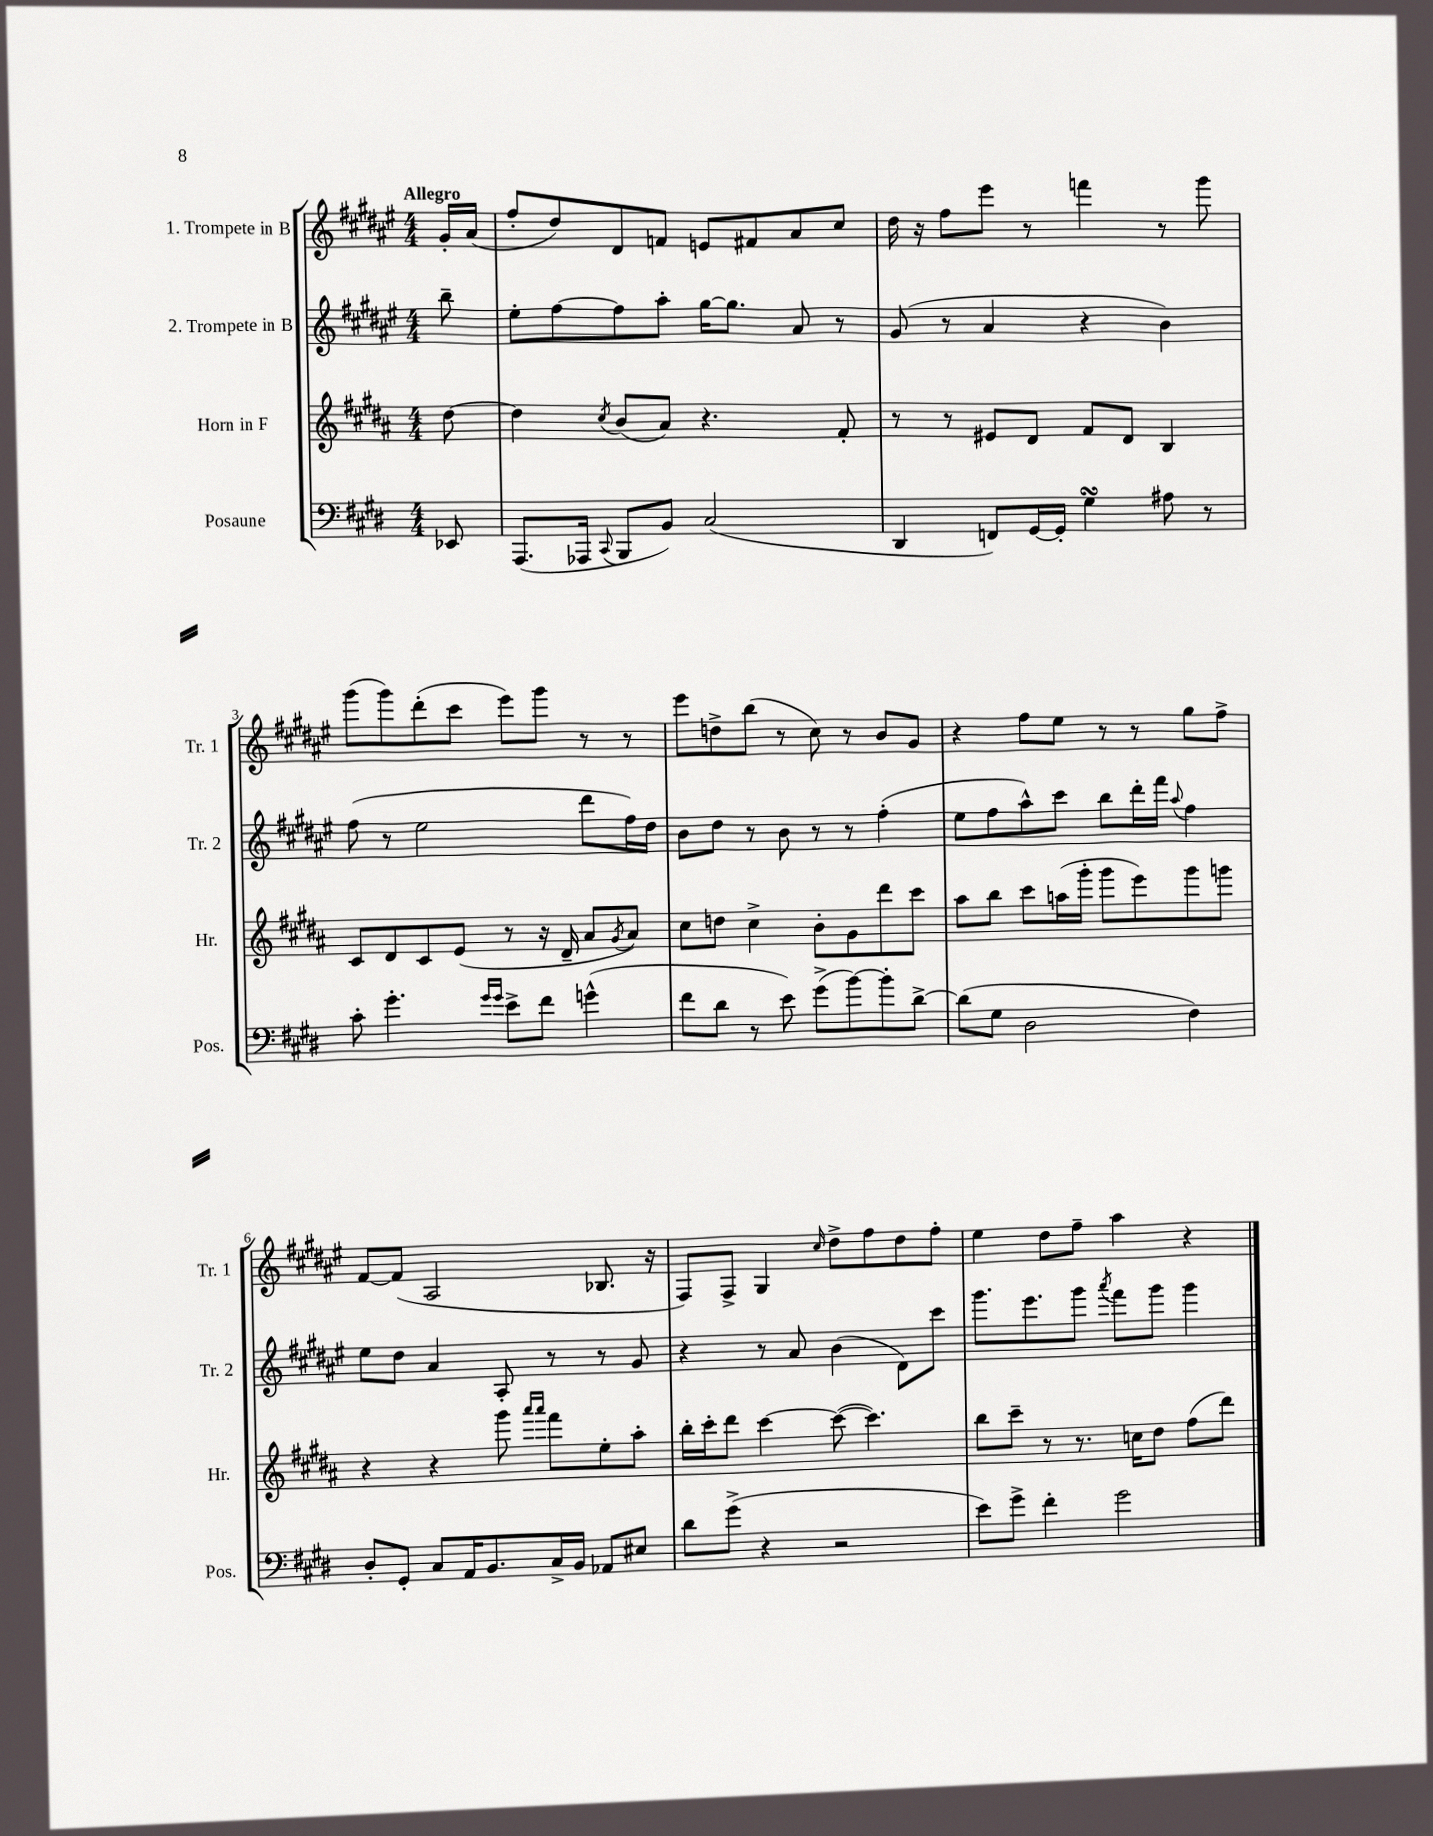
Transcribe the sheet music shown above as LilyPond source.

<<
\new StaffGroup <<
\new Staff = "s0" \with { instrumentName = "1. Trompete in B" shortInstrumentName = "Tr. 1" } {
    \clef treble \key fis \major \numericTimeSignature \time 4/4 \partial 8 \tempo "Allegro"
    gis'16-. ais'16( |
    fis''8-. dis''8) dis'8 f'8 e'8 fis'8 ais'8 cis''8 |
    dis''16 r16 fis''8 eis'''8 r8 f'''4 r8 gis'''8 |
    gis'''8( gis'''8) dis'''8-.( cis'''8 eis'''8) gis'''8 r8 r8 |
    eis'''8 d''8-> b''8( r8 cis''8) r8 b'8 gis'8 |
    r4 fis''8 eis''8 r8 r8 gis''8 fis''8-> |
    fis'8~ fis'8( ais2 bes8. r16 |
    fis8) fis8-> gis4 \grace { cis''16 } dis''8-> fis''8 dis''8 fis''8-. |
    eis''4 dis''8 fis''8-- ais''4 r4 \bar "|." |
}
\new Staff = "s1" \with { instrumentName = "2. Trompete in B" shortInstrumentName = "Tr. 2" } {
    \clef treble \key fis \major \numericTimeSignature \time 4/4 \partial 8
    b''8-- |
    eis''8-. fis''8~ fis''8 ais''8-. gis''16~ gis''8. ais'8 r8 |
    gis'8( r8 ais'4 r4 b'4) |
    fis''8( r8 eis''2 dis'''8 fis''16) dis''16 |
    b'8 dis''8 r8 b'8 r8 r8 fis''4-.( |
    eis''8 fis''8 ais''8-^) cis'''8 b''8 dis'''16-. fis'''16 \appoggiatura { ais''8 } fis''4 |
    eis''8 dis''8 ais'4 ais8-. r8 r8 gis'8 |
    r4 r8 ais'8 b'4( dis'8) cis'''8 |
    gis'''8. eis'''8. gis'''8 \acciaccatura { ais'''8 } fis'''8 gis'''8 gis'''4 \bar "|." |
}
\new Staff = "s2" \with { instrumentName = "Horn in F" shortInstrumentName = "Hr." } {
    \clef treble \key b \major \numericTimeSignature \time 4/4 \partial 8
    dis''8~ |
    dis''4 \acciaccatura { cis''8 } b'8( ais'8) r4. fis'8-. |
    r8 r8 eis'8 dis'8 fis'8 dis'8 b4 |
    cis'8 dis'8 cis'8 e'8( r8 r16 dis'16-- ais'8 \acciaccatura { gis'8 } ais'8) |
    cis''8 d''8 cis''4-> b'8-. gis'8 dis'''8 cis'''8 |
    ais''8 b''8 cis'''8 a''16( gis'''16-. gis'''8 e'''8) gis'''8 g'''8 |
    r4 r4 gis'''8 \grace { ais'''16 ais'''16 } fis'''8 e''8-. ais''8-. |
    b''16-. cis'''16-. dis'''8 cis'''4~ cis'''8~( cis'''4.) |
    b''8 cis'''8-- r8 r8. c''16 dis''8 fis''8( dis'''8) \bar "|." |
}
\new Staff = "s3" \with { instrumentName = "Posaune" shortInstrumentName = "Pos." } {
    \clef bass \key e \major \numericTimeSignature \time 4/4 \partial 8
    ees,8 |
    a,,8.( aes,,16 \appoggiatura { cis,8 } b,,8 b,8) cis2( |
    dis,4 f,8) gis,16~ gis,16-. gis4\turn ais8 r8 |
    cis'8-. gis'4.-. \grace { gis'16 gis'16 } e'8-> fis'8 g'4-^( |
    fis'8 dis'8 r8 e'8) gis'8->( b'8~) b'8-. dis'8~-> |
    dis'8( gis8 dis2 fis4) |
    dis8-. gis,8-. cis8 a,16 b,8. cis16-> b,16 aes,8 eis8 |
    dis'8 gis'8->( r4 r2 |
    e'8) gis'8-> fis'4-. gis'2 \bar "|." |
}
>>
>>
